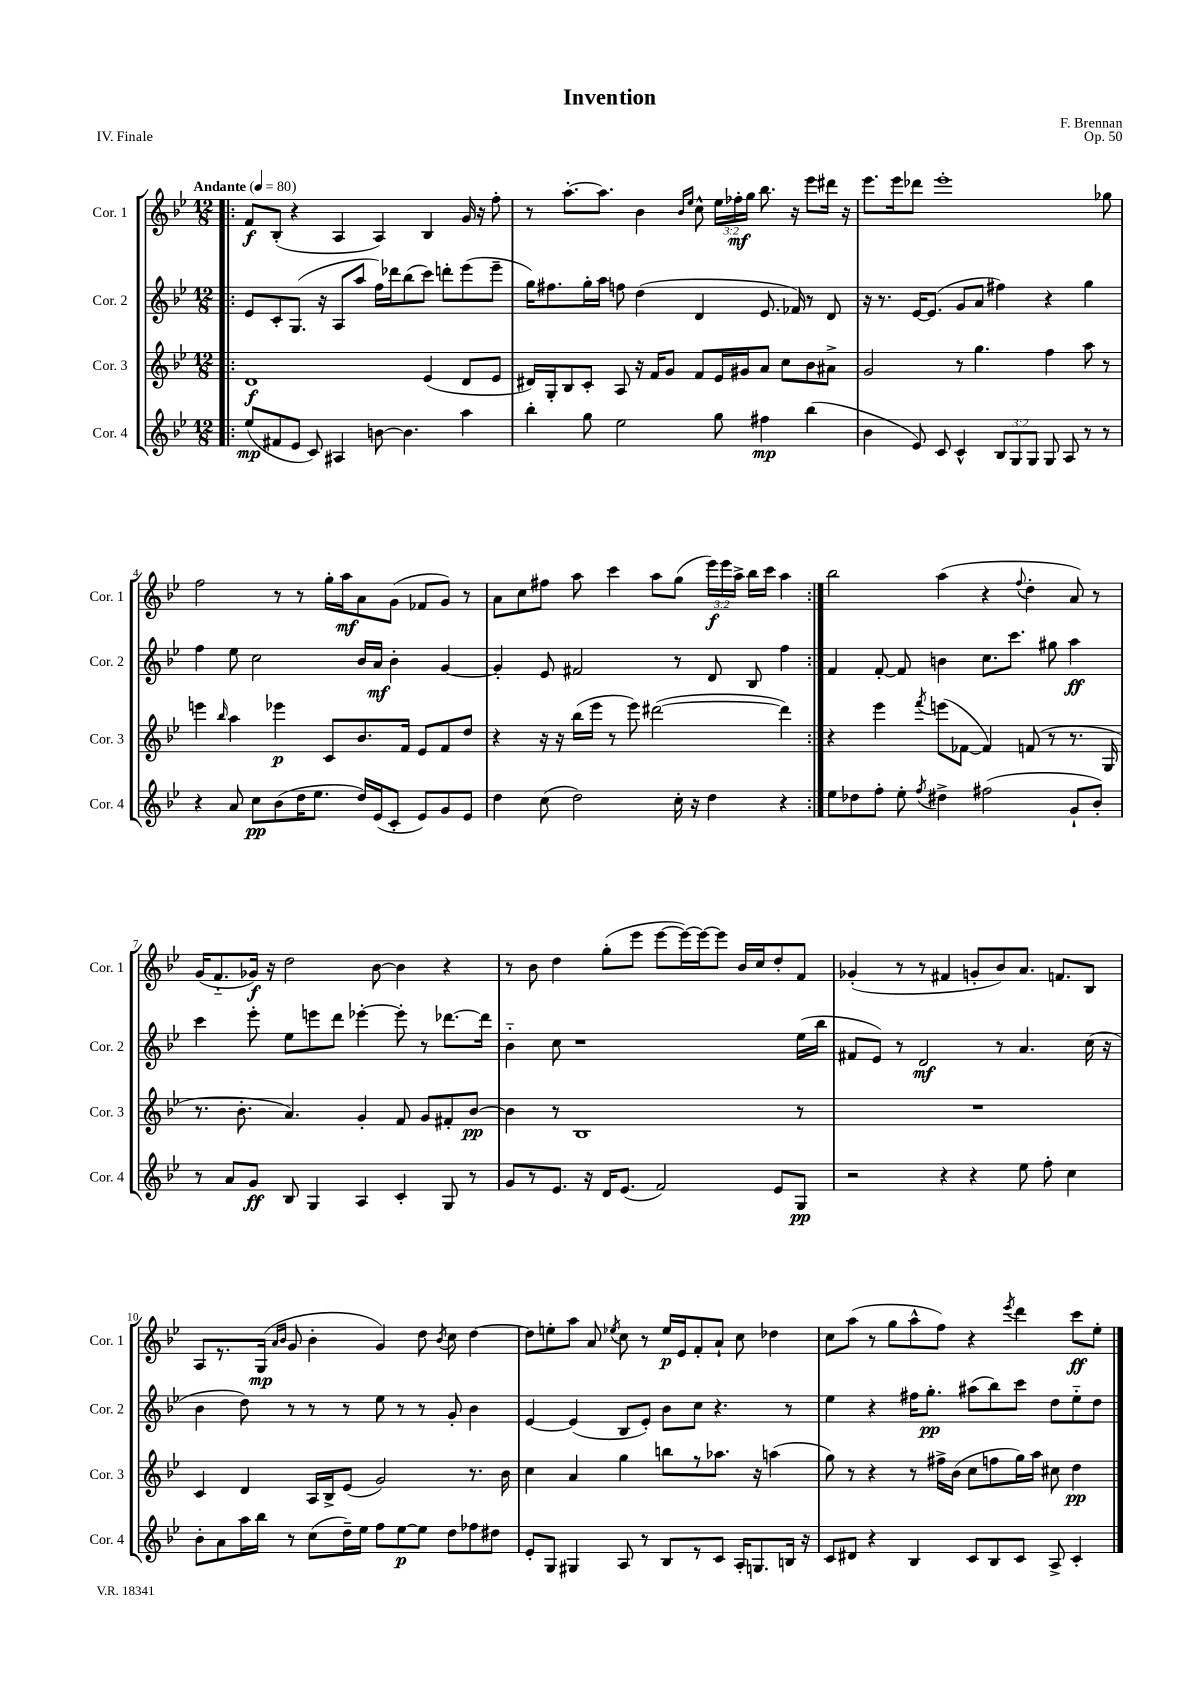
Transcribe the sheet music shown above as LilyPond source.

\header { title = "Invention" composer = "F. Brennan" opus = "Op. 50" piece = "IV. Finale" }
<<
\new StaffGroup <<
\new Staff = "s0" \with { instrumentName = "Cor. 1" shortInstrumentName = "Cor. 1" } {
    \clef treble \key bes \major \numericTimeSignature \time 12/8 \override Staff.TupletNumber.text = #tuplet-number::calc-fraction-text \tempo "Andante" 4 = 80
    \autoBeamOff \repeat volta 2 { \bar ".|:" f'8[\f bes8]-.( r4 a4 a4) bes4 g'16 r16 f''8-. |
    r8 a''8.[~-. a''8.] bes'4 \grace { bes'16[ ees''16] } c''8-^ \tuplet 3/2 { ees''16[ fes''16-.\mf g''16] } bes''8. r16 ees'''8[ dis'''16] r16 |
    ees'''8.[ ees'''16 des'''8] ees'''1-. ges''8 |
    f''2 r8 r8 g''16[-. a''16\mf a'8 g'8]( fes'8[ g'8]) r8 |
    a'8[ c''8 fis''8] a''8 c'''4 a''8[ g''8]( \tuplet 3/2 { ees'''16[\f) ees'''16 a''16]-> } bes''16[ c'''16] a''4 | }
    bes''2 a''4( r4 \appoggiatura { f''8 } d''4-. a'8) r8 |
    g'16[( f'8.-_ ges'16]\f) r16 d''2 bes'8~ bes'4 r4 |
    r8 bes'8 d''4 g''8[-.( ees'''8] ees'''8[~ ees'''16~) ees'''16~ ees'''8] bes'16[ c''16 d''8-. f'8] |
    ges'4-.( r8 r8 fis'4 g'8[-. bes'8) a'8.] f'8.[ bes8] |
    a8[ r8. g16]\mp( \grace { a'16[ bes'16] } g'8 bes'4-. g'4) d''8 \acciaccatura { bes'8 } c''8 d''4~ |
    d''8[ e''8-. a''8] a'8 \acciaccatura { ees''8 } c''8 r8 ees''16[\p ees'16 f'8-. a'8]-! c''8 des''4 |
    c''8[ a''8]( r8 g''8[ a''8-^ f''8]) r4 \acciaccatura { ees'''8 } d'''4 c'''8[\ff ees''8]-. \bar "|." |
}
\new Staff = "s1" \with { instrumentName = "Cor. 2" shortInstrumentName = "Cor. 2" } {
    \clef treble \key bes \major \numericTimeSignature \time 12/8
    \autoBeamOff \repeat volta 2 { \bar ".|:" ees'8[ c'8-. g8.]( r16 a8[ a''8] f''16[) des'''16 bes''8( c'''8]) d'''8[-. ees'''8( ees'''8]-- |
    g''16[) fis''8. g''16-. a''16] f''8 d''4( d'4 ees'8. fes'16) r8 d'8 |
    r16 r8. ees'16[~ ees'8.]( g'8[ a'8] fis''4) r4 g''4 |
    f''4 ees''8 c''2 bes'16[ a'16]\mf bes'4-. g'4~ |
    g'4-. ees'8 fis'2 r8 d'8 bes8 f''4 | }
    f'4 f'8~-. f'8 b'4 c''8.[ c'''8.] gis''8 a''4\ff |
    c'''4 ees'''8-. ees''8[ e'''8 d'''8] ees'''4~-. ees'''8-. r8 des'''8.[~ des'''16] |
    bes'4-_ c''8 r1 ees''16[( bes''16] |
    fis'8[ ees'8]) r8 d'2\mf r8 a'4. c''16( r16 |
    bes'4 d''8) r8 r8 r8 ees''8 r8 r8 g'8-. bes'4 |
    ees'4~ ees'4( bes8[ ees'8]-.) bes'8[ c''8] r4. r8 |
    ees''4 r4 fis''16[ g''8.]-.\pp ais''8[( bes''8) c'''8] d''8[ ees''8-_ d''8] \bar "|." |
}
\new Staff = "s2" \with { instrumentName = "Cor. 3" shortInstrumentName = "Cor. 3" } {
    \clef treble \key bes \major \numericTimeSignature \time 12/8
    \autoBeamOff \repeat volta 2 { \bar ".|:" d'1\f ees'4( d'8[ ees'8] |
    dis'16[) g16-. bes8 c'8]-. a8 r16 f'16[ g'8] f'8[ ees'16 gis'16 a'8] c''8[ bes'8 ais'8]-> |
    g'2 r8 g''4. f''4 a''8 r8 |
    e'''4 \grace { bes''16 } a''4 ees'''4\p c'8[ bes'8. f'16] ees'8[ f'8 d''8] |
    r4 r16 r16 bes''16[( ees'''16] r8 ees'''8) dis'''2~( dis'''4) | }
    r4 ees'''4 \acciaccatura { f'''8 } e'''8[( fes'8]~ fes'4) f'8( r8 r8. g16 |
    r8. bes'8.-. a'4.) g'4-. f'8 g'8[ fis'8-. bes'8]~\pp |
    bes'4 r8 bes1 r8 |
    R1. |
    c'4 d'4 a16[ bes16-> ees'8]( g'2) r8. bes'16 |
    c''4 a'4 g''4 b''8[ r8 aes''8.] r16 a''4( |
    g''8) r8 r4 r8 fis''16[-> bes'16]( c''8[ f''8 g''16) a''16] cis''8 d''4\pp \bar "|." |
}
\new Staff = "s3" \with { instrumentName = "Cor. 4" shortInstrumentName = "Cor. 4" } {
    \clef treble \key bes \major \numericTimeSignature \time 12/8 \override Staff.TupletNumber.text = #tuplet-number::calc-fraction-text
    \autoBeamOff \repeat volta 2 { \bar ".|:" ees''8[\mp( fis'8 ees'8] c'8) ais4 b'8~ b'4. a''4 |
    bes''4-. g''8 ees''2 g''8 fis''4\mp bes''4( |
    bes'4 ees'8) c'8 c'4-^ \tuplet 3/2 { bes8[ g8 g8] } g8 a8 r8 r8 |
    r4 a'8 c''8[\pp bes'8( d''16 ees''8.] d''16[) ees'16( c'8]-. ees'8[) g'8 ees'8] |
    d''4 c''8( d''2) c''16-. r16 d''4 r4 | }
    ees''8[ des''8 f''8]-. ees''8-. \acciaccatura { f''8 } dis''4-> fis''2( g'8[-! bes'8]-.) |
    r8 a'8[ g'8]\ff bes8 g4 a4 c'4-. g8 r8 |
    g'8[ r8 ees'8.] r16 d'16[ ees'8.]( f'2) ees'8[ g8]\pp |
    r2 r4 r4 ees''8 f''8-. c''4 |
    bes'8[-. a'8 a''16 bes''16] r8 c''8[( d''16--) ees''16] f''8[ ees''8~\p ees''8] d''8[ fes''8 dis''8] |
    ees'8[-. g8] gis4 a8 r8 bes8[ r8 c'8] a16[-. g8. b16] r16 |
    c'8[ dis'8] r4 bes4 c'8[ bes8 c'8] a8-> c'4-. \bar "|." |
}
>>
>>
